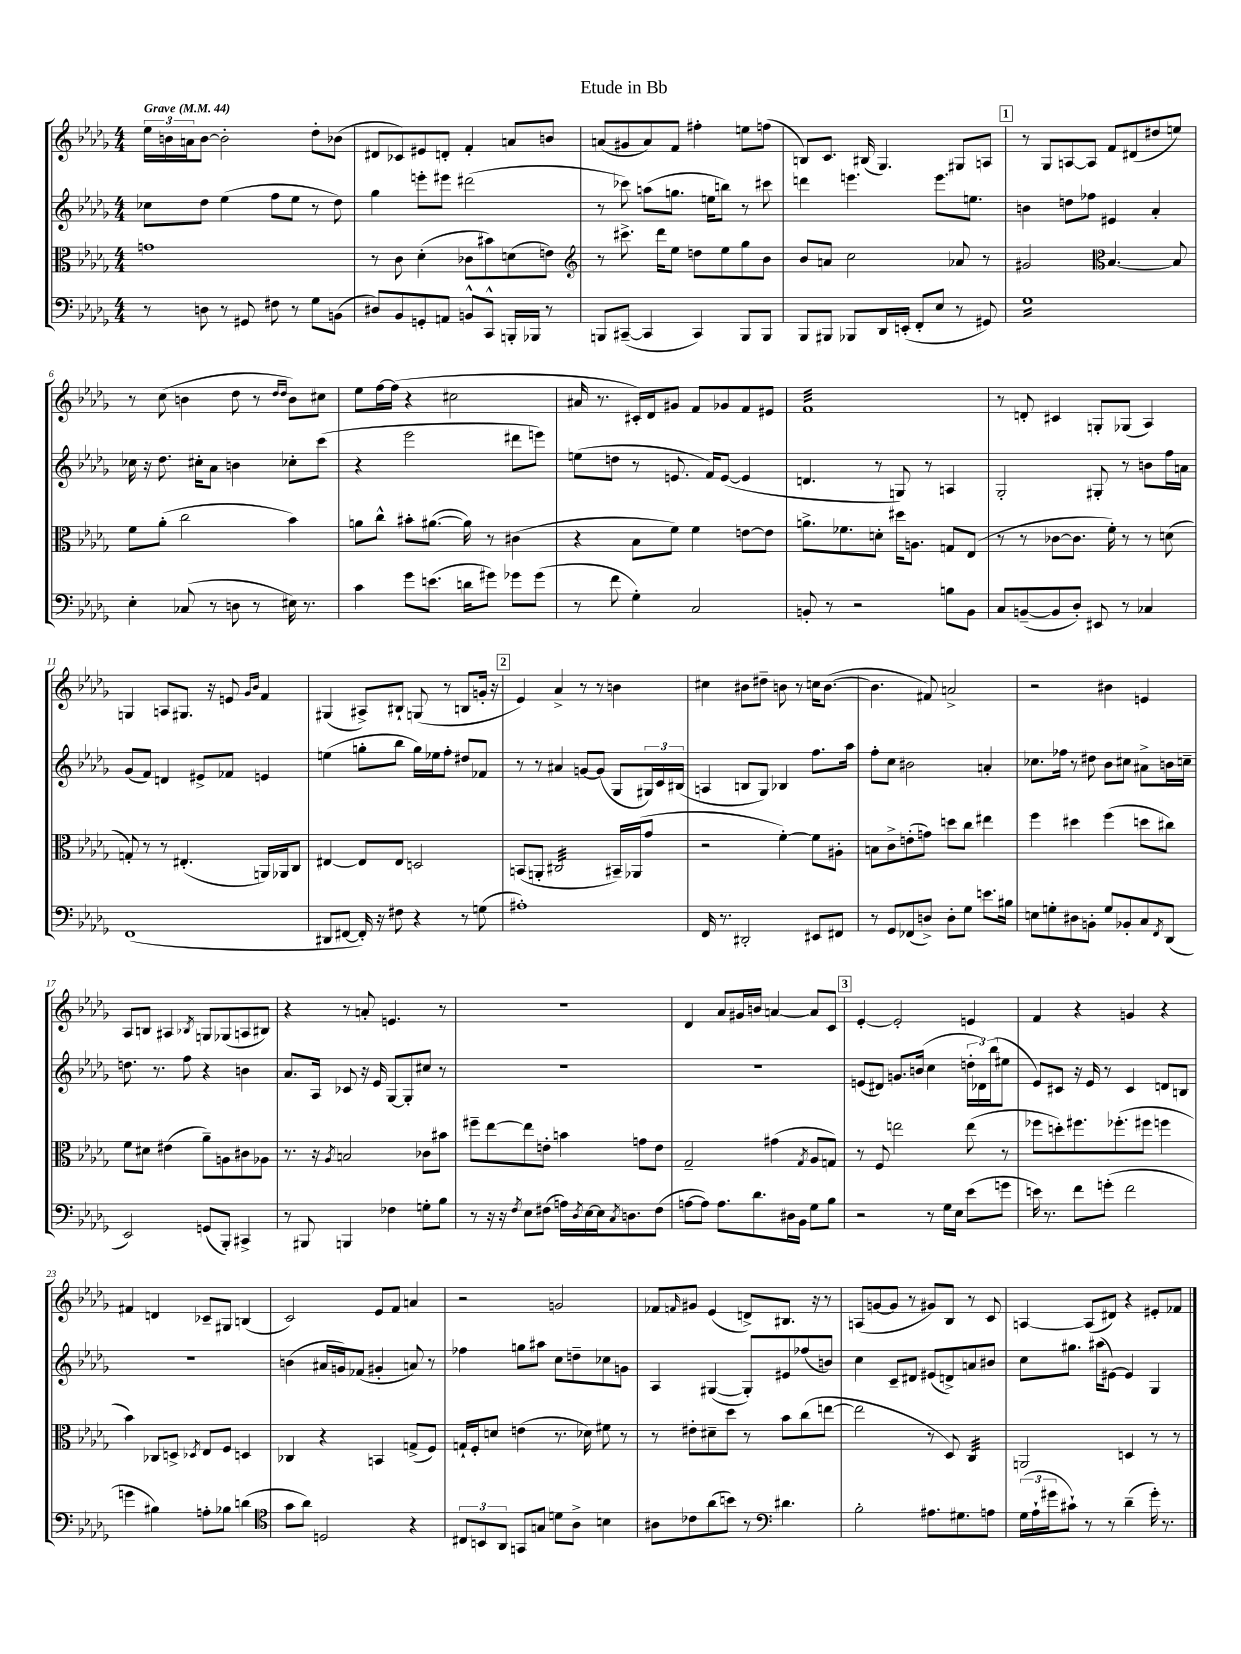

**kern	**kern	**kern	**kern
*staff4	*staff3	*staff2	*staff1
*clefF4	*clefC3	*clefG2	*clefG2
*k[b-e-a-d-g-]	*k[b-e-a-d-g-]	*k[b-e-a-d-g-]	*k[b-e-a-d-g-]
*M4/4	*M4/4	*M4/4	*M4/4
*MM44	*MM44	*MM44	*MM44
8r	1g	8cc-	24ee-
.	.	.	24b
.	.	.	24a
8D	.	8dd-	[8b
8r	.	(4ee-	2b']
8GG#	.	.	.
8F#	.	8ff	.
8r	.	8ee-	.
8G-	.	8r	8dd-'
(8BB	.	8dd-)	(8b-
=	=	=	=
8D#)	8r	4gg-	8d#
8BB-	8c	.	8c-)
8GG'	(4d-'	8eee'	8e#
8AA	.	8eee#	8d'
8BB^^	8c-	(2ddd#	4f'
8CC^^	8b#)	.	.
16BBB'	(8d	.	8a
16BBB-	.	.	.
8r	8e)	.	8b
=	=	=	=
*	*clefG2	*	*
8BBB	8r	8r	(8a
([8CC#~	8.ccc#^	8ccc-)	8g#
4CC#]	.	(8aa	8a)
.	16ddd-	.	.
.	8ee-	8.gg	8f
4CC#)	8dd	.	4ff#'
.	.	16ee	.
.	8ee-	8bb)	.
8BBB	8gg-	8r	8ee
8BBB	8b-	8ccc#	(8ff
=	=	=	=
8BBB-	8b-	4ddd	8B)
8BBB#	8a	.	8.c
8BBB-	2cc	4.eee	.
.	.	.	(16B#
16DD-	.	.	4.G-)
(16EE'	.	.	.
8FF'	.	.	.
8E-	.	8.eee	.
8r	8a-	.	8G#
.	.	8.ee	.
8GG#)	8r	.	8A
=	=	=	=
1G-	2g#	4b	8r
.	.	.	8G-
.	.	8dd	[8A
.	.	8ff-	8A]
*	*clefC3	*	*
.	[4.B-	4e#	8f
.	.	.	(8d#
.	.	4a-'	8dd#
.	8B-]	.	8ee)
=	=	=	=
4E-'	8f	16cc-	8r
.	.	16r	.
.	(8a-'	8.dd-	(8cc
(8C-	2cc	.	4b
.	.	16cc#'	.
8r	.	8a-	.
8D	.	4b	8dd-
8r	.	.	8r
.	.	.	16qqdd-
.	.	.	16qqdd-
16E#)	4b-)	8cc-'	8b)
8.r	.	.	.
.	.	(8ccc	8cc#
=	=	=	=
4c	8a	4r	8ee-
.	8cc^^	.	[16ff
.	.	.	(16ff]
8g-	8b#'	2eee-	4r
(8.e	([8.a#	.	.
.	.	.	2cc#
16d	16a#])	.	.
8g#)	8r	.	.
8g-	(4c#	8ddd#	.
(8g-	.	8eee)	.
=	=	=	=
8r	4r	(8ee	16a#
.	.	.	8.r
8f	.	8dd	.
4G-')	8B-	8r	16c#')
.	.	.	16d-
.	8f)	8.e	8g#
2C	4f	.	8f
.	.	16f)	.
.	.	([8e	8g-
.	[8e	4e]	8f
.	8e]	.	8e#
=	=	=	=
8BB'	8.a^	4.d	1f
8r	.	.	.
.	8.f-	.	.
2r	.	.	.
.	8d'	8r	.
.	16dd#	8G)	.
.	8.A	.	.
.	.	8r	.
8B	8G	4A	.
8BB	(8E-	.	.
=	=	=	=
8C	8r	2G-'	8r
([8BB~	8r	.	8d'
8BB]	[8c-	.	4c#
8D-')	8.c-]	.	.
8EE#	.	8G#'	8G'
.	16f')	.	.
8r	8r	8r	(8G-
4C-	8r	8b	4A-)
.	(8d	16ff	.
.	.	16a	.
=	=	=	=
(1FF	8G')	(8g-	4G
.	8r	8f)	.
.	8r	4d	8A
.	(4.E#'	.	8.G#
.	.	8e#^	.
.	.	.	16r
.	.	8f-	8e
.	.	.	16qqg-
.	.	.	16qqb-
.	16AA)	4e	4f
.	16AA-	.	.
.	8C	.	.
=	=	=	=
8DD#	[4E#	(4ee	(4G#
[8FF#	.	.	.
16FF#'])	8E#]	8gg'	8A#^)
16r	.	.	.
8F#	8E#	8bb-	8B#`
4r	2D	16gg)	(8G
.	.	16ee-	.
.	.	8ff'	8r
8r	.	8dd#	8B
(8G	.	8f-	16g'
.	.	.	16r
=	=	=	=
1A#')	(8BB	8r	4e-)
.	8AA'	8r	.
.	2C#	4a#	4a-^
.	.	[8g	8r
.	.	(8g]	8r
.	16BB#~)	8G-	4b
.	(16AA-	.	.
.	8g-	24G#)	.
.	.	24c	.
.	.	(24B#	.
=	=	=	=
16FF	2r	4A	4cc#
8.r	.	.	.
2DD#'	.	8B	8b#
.	.	8G-)	8dd#~
.	[4f')	4B-	8b
.	.	.	8r
8EE#	8f]	8.ff	16cc
.	.	.	([8.b
8FF#	8A#'	.	.
.	.	16aa-	.
=	=	=	=
8r	8B	8ff'	4.b]
8GG-	8c^	8cc	.
(8FF-	(8e'	2b#	.
8D^)	8g)	.	8f#)
8D'	8dd	.	2a^
8G-	8cc	.	.
8.e	4ee#	4a'	.
16B#	.	.	.
=	=	=	=
8E	4ff	8.cc-	2r
8G'	.	.	.
.	.	16ff-	.
8D#	4dd#	8r	.
8BB'	.	8dd#	.
8G	(4ff	8b-	4b#
8BB-'	.	8cc#	.
8C	8dd	8a#^	4e
8qFF	.	.	.
(8DD-	8cc#)	16b	.
.	.	16cc~	.
=	=	=	=
2EE-)	8f	8.dd	8A-
.	8d#	.	8B
.	.	8.r	.
.	(4e#	.	4A#
.	.	8ff	.
.	.	.	8qB-
(8GG	8a-~)	4r	8G
8BBB-')	8A	.	(8G-
4CC#^	8c#	4b	8A
.	8A-	.	8B#)
=	=	=	=
8r	8.r	8.a-	4r
8BBB#	.	.	.
.	16r	16A-	.
.	8qA-	.	.
4BBB	2B	8c-	8r
.	.	16r	8a'
.	.	16e-	.
4F-	.	[8G-	4.e
.	.	8G-']	.
8G'	8c-	8cc#	.
8B-	8b#	8r	8r
=	=	=	=
8r	8ff#~	1r	1r
16r	[8ee-	.	.
16r	.	.	.
8qF	.	.	.
8E-	8ee-]	.	.
(8F#	8e'	.	.
16A)	4b	.	.
8qD-	.	.	.
[16E-	.	.	.
16E-]	.	.	.
8qC	.	.	.
8.D	.	.	.
.	8g	.	.
(8F#	8e	.	.
=	=	=	=
[8A	2G-~	1r	4d-
8A])	.	.	.
8.A	.	.	8a-
.	.	.	16g#
8.d-	.	.	16b
.	(4g#	.	[4a
16D#	.	.	.
16BB-	.	.	.
.	8qG-	.	.
8G-	8A-	.	8a]
8B-	8G)	.	8c
=	=	=	=
2r	8r	(8e	[4e-'
.	8F	8d#)	.
.	2ee	8.g	2e-']
.	.	(16b	.
8r	.	4cc	.
16G-	.	.	.
16E-	.	.	.
(8e-	(8ee	24dd'	4e
.	.	24d-)	.
.	.	(24bb-	.
8g	8r	8ee#	.
=	=	=	=
16e)	8ff-	8e-)	4f
8.r	.	.	.
.	8dd')	8c#	.
8f	8.ff#	16r	4r
.	.	16e-	.
(8g'	.	8r	.
.	(8.ff-'	.	.
2f	.	4c#	4g
.	8ff#	.	.
.	4ff	8d	4r
.	.	8B	.
=	=	=	=
4g	4b-)	1r	4f#
4B#)	8C-	.	4d
.	8D^	.	.
.	8qD-	.	.
8A'	8E-	.	8c-~
8B-	8F	.	8G#
(4d	4D	.	(4B
=	=	=	=
*clefC4	*	*	*
8g-	4C-	(4b	2c)
8a-)	.	.	.
2D	4r	16a#	.
.	.	16g)	.
.	.	(8f-	.
.	4BB	4g#'	8e-
.	.	.	8f
4r	(8G^	8a)	4a
.	8F)	8r	.
=	=	=	=
12C#	16G`	4ff-	2r
.	16F'	.	.
12BB	.	.	.
.	8d	.	.
12AA-	.	.	.
8GG	(4e	8gg	.
8G	.	8aa#	.
8d	8.r	8cc	2g
8A-^	.	8dd~	.
.	16d-)	.	.
4B	8f#	8cc-	.
.	8r	8g	.
=	=	=	=
8A#	8r	4A-	8f-
.	.	.	16qqf
8c-	8e#'	.	8g#
(8a-	8d#~	([4G#	(4e-
8b)	8dd-	.	.
8r	8r	8G#'])	8d^)
*clefF4	*	*	*
4.d#	8b-	8e#	8.B#
.	(8cc	(8ff-	.
.	.	.	16r
.	[8ee	8b)	8r
=	=	=	=
2B-'	2ee]	4cc	(8A
.	.	.	[8g
.	.	8c~	8g]
.	.	8d#	8r
8.A#	8r	(8e#	8g#)
.	8D-)	8d^)	8B-
8.G#	.	.	.
.	4C	8a	8r
8A	.	8b#	8c
=	=	=	=
(24G-	2AA	8cc	[4A
24A-`	.	.	.
24g#	.	.	.
8c#`)	.	8.gg#	.
8r	.	.	(8A]
.	.	(16aa#	.
8r	.	[8e#)	8d#)
(4d-~	4D	4e#]	4r
16g#')	8r	4G-	8e#'
8.r	.	.	.
.	8r	.	8f-
==	==	==	==
*-	*-	*-	*-
